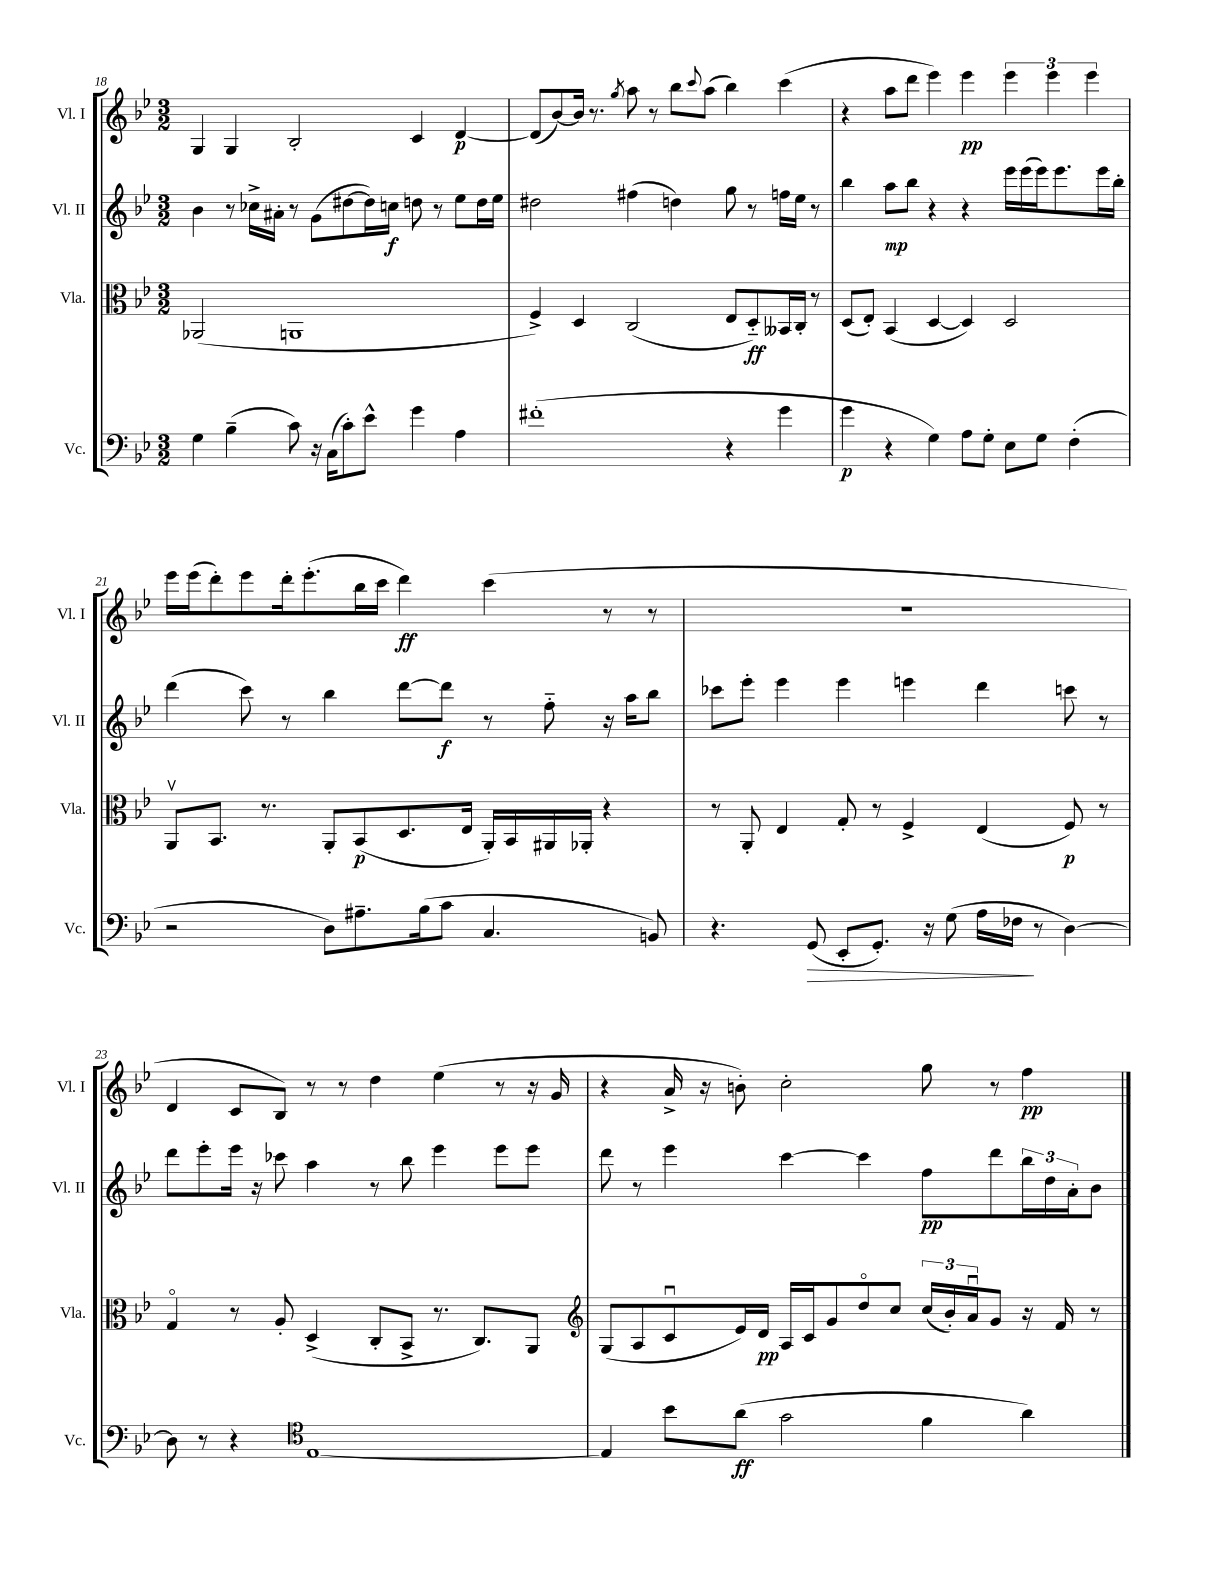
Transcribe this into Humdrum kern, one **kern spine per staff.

**kern	**kern	**kern	**kern
*staff4	*staff3	*staff2	*staff1
*clefF4	*clefC3	*clefG2	*clefG2
*k[b-e-]	*k[b-e-]	*k[b-e-]	*k[b-e-]
*M3/2	*M3/2	*M3/2	*M3/2
4G	(2AA-	4b-	4G
(4B-~	.	8r	4G
.	.	16cc-^	.
.	.	16a#'	.
8c)	1AA	8r	2B-'
16r	.	(8g	.
(16C	.	.	.
8c')	.	[8dd#	.
8e-^^	.	16dd#])	.
.	.	16cc	.
4g	.	8dd	4c
.	.	8r	.
4A	.	8ee-	[4d
.	.	16dd	.
.	.	16ee-	.
=	=	=	=
(1f#'	4F^)	2dd#	(8d]
.	.	.	[8b-)
.	4D	.	16b-]
.	.	.	8.r
.	.	.	8qgg
.	(2C	(4ff#	8aa
.	.	.	8r
.	.	4dd)	8bb-
.	.	.	8qqccc
.	.	.	(8aa
4r	8E-	8gg	4bb-)
.	8D'~)	8r	.
4g	16BB--	16ff	(4ccc
.	16C'	16ee-	.
.	8r	8r	.
=	=	=	=
4g	(8D	4bb-	4r
.	8E-')	.	.
4r	(4BB-	8aa	8aa
.	.	8bb-	8ddd
4G)	[4D	4r	4eee-)
8A	4D])	4r	4eee-
8G'	.	.	.
8E-	2D	16eee-	6eee-
.	.	(16eee-	.
8G	.	16eee-)	.
.	.	.	6eee-
.	.	8.eee-	.
(4F'	.	.	.
.	.	.	6eee-
.	.	16eee-	.
.	.	16bb-'	.
=	=	=	=
2r	8AAv	(4ddd	16eee-
.	.	.	(16eee-
.	8.BB-	.	8ddd')
.	.	8ccc)	8eee-
.	8.r	.	.
.	.	8r	16ddd'
.	.	.	(8.eee-'
8D)	8AA'	4bb-	.
8.A#~	(8BB-	.	16bb-
.	.	.	16ccc
.	8.D	[8ddd	4ddd)
(16B-	.	.	.
8c	.	8ddd]	.
.	16E-	.	.
4.C	16AA')	8r	(4ccc
.	16BB-	.	.
.	16AA#	8ff'~	.
.	16AA-'	.	.
.	4r	16r	8r
.	.	16aa	.
8BB)	.	8bb-	8r
=	=	=	=
4.r	8r	8ccc-	1.r
.	8AA'	8eee-'	.
.	4E-	4eee-	.
(8GG	.	.	.
8EE-'	8G'	4eee-	.
8.GG')	8r	.	.
.	4F^	4eee	.
16r	.	.	.
(8G	.	.	.
16A	(4E-	4ddd	.
16F-	.	.	.
8r	.	.	.
[4D)	8F)	8ccc	.
.	8r	8r	.
=	=	=	=
8D]	4Go	8ddd	4d
8r	.	8eee-'	.
4r	8r	16eee-	8c
.	.	16r	.
.	8A'	8ccc-	8B-)
*clefC4	*	*	*
[1E-	(4D^	4aa	8r
.	.	.	8r
.	8C'	8r	4dd
.	8BB-^	8bb-	.
.	8.r	4eee-	(4ee-
.	8.C)	.	.
.	.	8eee-	8r
.	8AA	8eee-	16r
.	.	.	16g
=	=	=	=
*	*clefG2	*	*
4E-]	(8G	8ddd	4r
.	8A	8r	.
8b-	8cu	4eee-	16a^
.	.	.	16r
(8a	16e-)	.	8b')
.	16d	.	.
2g	16A	[4ccc	2cc'
.	16c	.	.
.	8g	.	.
.	8ddo	4ccc]	.
.	8cc	.	.
4f	(24cc	8ff	8gg
.	24b-')	.	.
.	24au	.	.
.	8g	8ddd	8r
4a)	16r	24bb-	4ff
.	.	24dd	.
.	16f	.	.
.	.	24a'	.
.	8r	8b-	.
==	==	==	==
*-	*-	*-	*-
